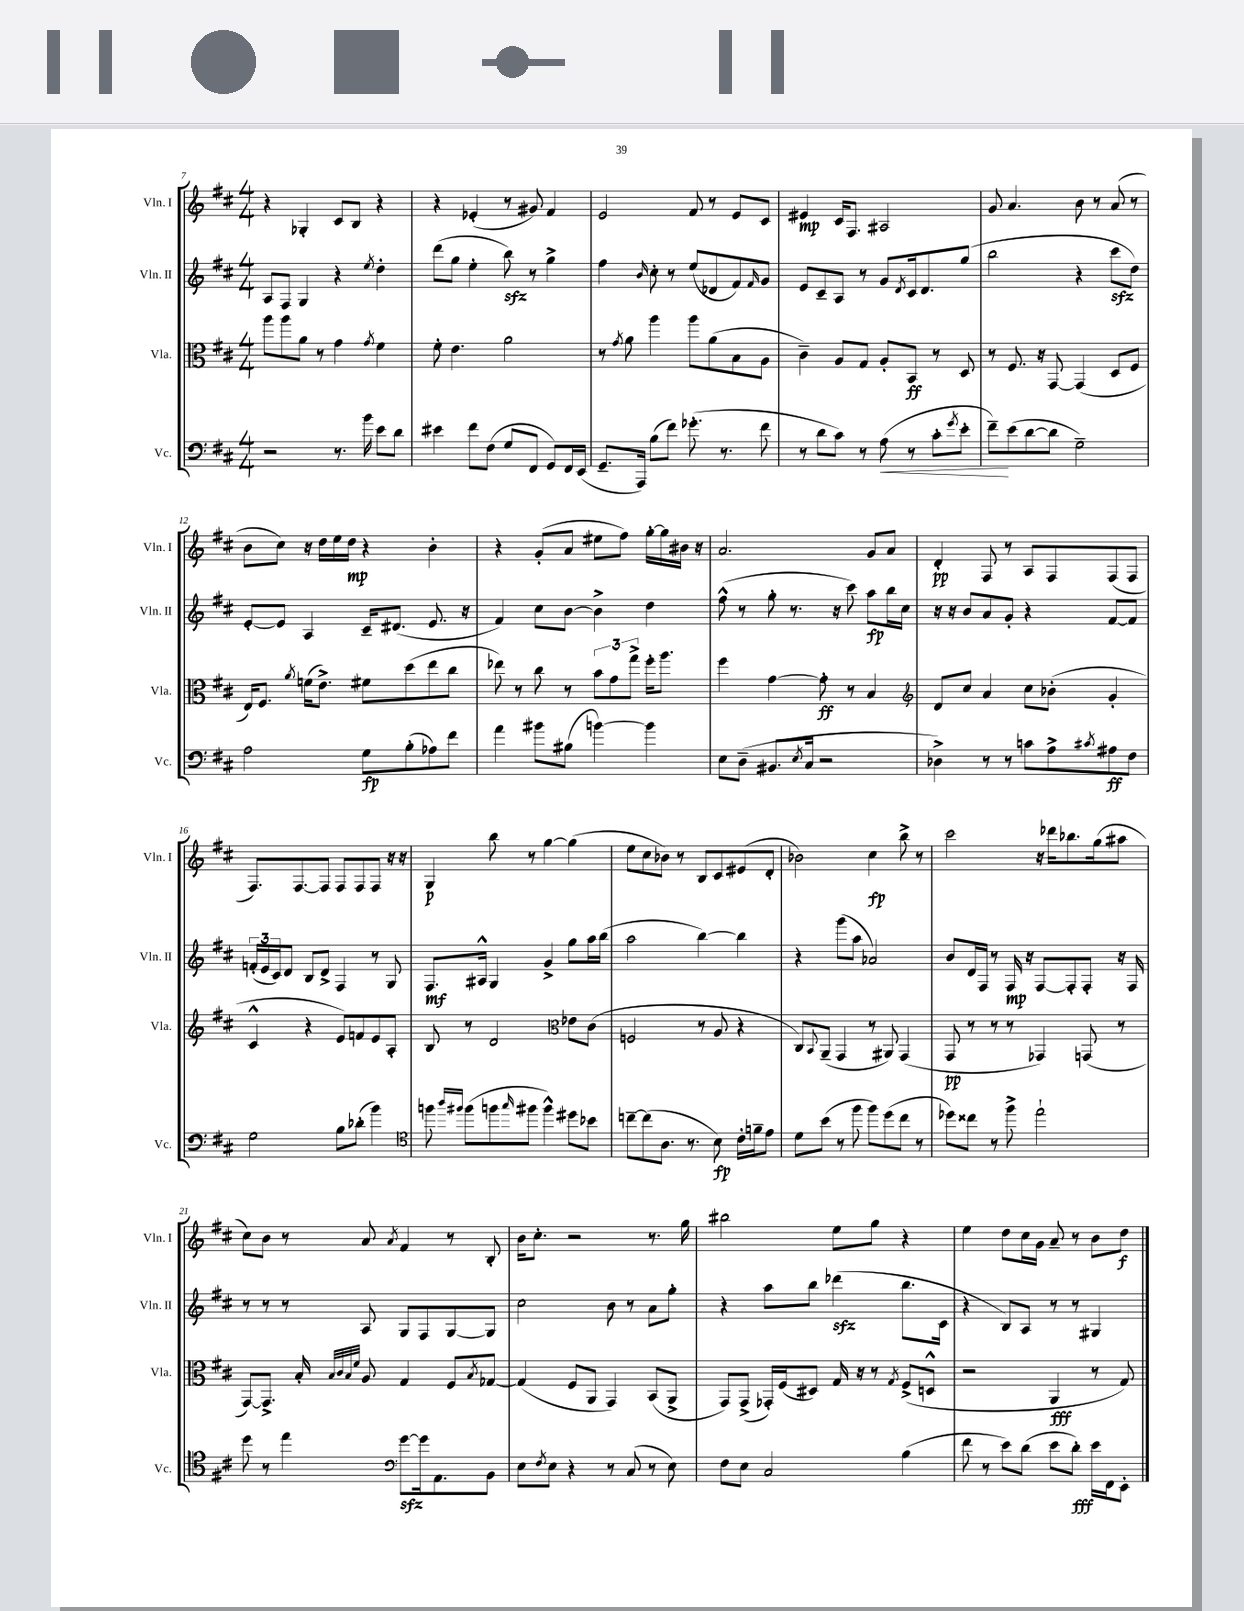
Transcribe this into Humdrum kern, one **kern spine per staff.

**kern	**dynam	**kern	**dynam	**kern	**dynam	**kern	**dynam
*part4	*part4	*part3	*part3	*part2	*part2	*part1	*part1
*staff4	*staff4	*staff3	*staff3	*staff2	*staff2	*staff1	*staff1
*I"Vc.	*	*I"Vla.	*	*I"Vln. II	*	*I"Vln. I	*
*I'Vc.	*	*I'Vla.	*	*I'Vln. II	*	*I'Vln. I	*
*clefF4	*	*clefC3	*	*clefG2	*	*clefG2	*
*k[f#c#]	*	*k[f#c#]	*	*k[f#c#]	*	*k[f#c#]	*
*M4/4	*	*M4/4	*	*M4/4	*	*M4/4	*
=7	=7	=7	=7	=7	=7	=7	=7
2r	.	8aa\L	.	8A/L	.	4r	.
.	.	8aa\	.	8F#/J	.	.	.
.	.	8a\J	.	4G/	.	4G-X'/	.
.	.	8r	.	.	.	.	.
8.r	.	4g\	.	4r	.	8c#/L	.
.	.	.	.	.	.	8B/J	.
16b\	.	.	.	.	.	.	.
.	.	8qg/	.	8qee/	.	.	.
8e\L	.	4f#\	.	4dd'\	.	4r	.
8d\J	.	.	.	.	.	.	.
=8	=8	=8	=8	=8	=8	=8	=8
4e#X\	.	8f#'\	.	(8ddd\L	.	4r	.
.	.	4.e\	.	8gg\J	.	.	.
8f#\L	.	.	.	4ee'\	.	(4e-X'/	.
(8F#\J	.	.	.	.	.	.	.
8G/L	.	2a\	.	8bbzz\)	.	8r	.
8FF#/J	.	.	.	8r	.	8g#X/)	.
8GG/L)	.	.	.	4gg^\	.	4f#/	.
16FF#/L	.	.	.	.	.	.	.
(16EE/JJ	.	.	.	.	.	.	.
=9	=9	=9	=9	=9	=9	=9	=9
8.GG~/L	.	8r	.	4ff#\	.	2e/	.
.	.	8qg/	.	.	.	.	.
.	.	8a\	.	.	.	.	.
16AAA/Jk)	.	.	.	.	.	.	.
.	.	.	.	16qqb/	.	.	.
(8B\L	.	4aa\	.	8cc#'\	.	.	.
8f#\J)	.	.	.	8r	.	.	.
(8.g-X'\	.	8aa\L	.	(8ee/L	.	8f#/	.
.	.	(8a\	.	8d-X/	.	8r	.
8.r	.	.	.	.	.	.	.
.	.	8B\	.	8f#/)	.	8e/L	.
.	.	.	.	16qqf#/	.	.	.
8f#\	.	8A\J	.	8g/J	.	8c#/J	.
=10	=10	=10	=10	=10	=10	=10	=10
8r	.	4c#~\)	.	8e/L	.	4e#X/	mp
8d\L	.	.	.	8c#~/	.	.	.
8c#\J)	.	8A/L	.	8A/J	.	16c#/KL	.
.	.	.	.	.	.	8.F#/J	.
8r	.	8G/J	.	8r	.	.	.
!	!LO:HP:b	!	!	!	!	!	!
(8A\	<	8A'/L	.	8g/L	.	2A#X/	.
.	.	.	.	8qd/	.	.	.
8r	.	8BB/J	ff	16c#/k	.	.	.
.	.	.	.	8.d/	.	.	.
8c#'\L	.	8r	.	.	.	.	.
8qg/	.	.	.	.	.	.	.
8e'\J	.	8D/	.	(8gg/J	.	.	.
=11	=11	=11	=11	=11	=11	=11	=11
8f#~\L)	.	8r	.	2bb\	.	8g/	.
(8e\	[	8.F#/	.	.	.	4.a/	.
[8d\	.	.	.	.	.	.	.
.	.	16r	.	.	.	.	.
8d\J]	.	[8GG/	.	.	.	.	.
2G~\)	.	(4GG/]	.	4r	.	8b\	.
.	.	.	.	.	.	8r	.
.	.	8D/L	.	8ccc#zz\L	.	(8a/	.
.	.	8F#/J	.	8dd\J)	.	8r	.
!!LO:LB:g=z
=12	=12	=12	=12	=12	=12	=12	=12
2A\	.	16E/KL)	.	[8e'/L	.	8b\L	.
.	.	8.F#/J	.	.	.	.	.
.	.	.	.	8e/J]	.	8cc#\J)	.
.	.	8qa/	.	.	.	.	.
.	.	(16fn\KL	.	4A/	.	16r	.
.	.	8.e^\J)	.	.	.	16dd\LL	.
.	.	.	.	.	.	16ee\	.
.	.	.	.	.	.	16dd\JJ	mp
8G\L	fp	8f#X\L	.	16c#~/KL	.	4r	.
.	.	.	.	(8.d#X/J	.	.	.
(8B'\	.	(8dd\	.	.	.	.	.
8A-X\)	.	8ee\	.	8.e/	.	4b'\	.
8f#\J	.	8cc#\J	.	.	.	.	.
.	.	.	.	16r	.	.	.
=13	=13	=13	=13	=13	=13	=13	=13
4a\	.	8ee-X\)	.	4f#/)	.	4r	.
.	.	8r	.	.	.	.	.
8b#X\L	.	8cc#\	.	8cc#\L	.	(8g'/L	.
(8B#X\J	.	8r	.	[8b\J	.	8a/J	.
[4bn\)	.	12b\L	.	4b^\]	.	8ee#X\L	.
.	.	12g\	.	.	.	.	.
.	.	.	.	.	.	8ff#\J)	.
.	.	12gg^\J	.	.	.	.	.
4b\]	.	16ff#'\KL	.	4dd\	.	[16gg'\LL	.
.	.	8.aa\J	.	.	.	16gg\]	.
.	.	.	.	.	.	16b#X\JJ	.
.	.	.	.	.	.	16r	.
=14	=14	=14	=14	=14	=14	=14	=14
8E\L	.	4ff#\	.	(8ff#^^\	.	2.a/	.
(8D~\J	.	.	.	8r	.	.	.
8.BB#X/L	.	[4g\	.	8gg'\	.	.	.
.	.	.	.	8.r	.	.	.
8qE/	.	.	.	.	.	.	.
16C#/Jk	.	.	.	.	.	.	.
2r	.	8g'\]	ff	.	.	.	.
.	.	.	.	16r	.	.	.
.	.	8r	.	8ccc#\)	.	.	.
.	.	4B/	.	8aa\L	fp	8g/L	.
.	.	.	.	16bb\L	.	8a/J	.
.	.	.	.	16cc#\JJ	.	.	.
=15	=15	=15	=15	=15	=15	=15	=15
*	*	*clefG2	*	*	*	*	*
4D-X^\)	.	8d/L	.	16r	.	4d'/	pp
.	.	.	.	16r	.	.	.
.	.	8cc#/J	.	8b/L	.	.	.
8r	.	4a/	.	8a/	.	8F#/	.
8r	.	.	.	8g'/J	.	8r	.
8cn\L	.	8cc#\L	.	4r	.	8A/L	.
8A^\	.	(8b-X'\J	.	.	.	8F#/	.
8qc#X/	.	.	.	.	.	.	.
8A#X\	ff	4g'/	.	[8f#/L	.	(8F#/	.
8F#\J	.	.	.	8f#/J]	.	8F#/J	.
!!LO:LB:g=z
=16	=16	=16	=16	=16	=16	=16	=16
2G\	.	4c#^^/	.	(24fn'/LL	.	8.F#/L)	.
.	.	.	.	24e/	.	.	.
.	.	.	.	24c#/J)	.	.	.
.	.	.	.	8d/J	.	.	.
.	.	.	.	.	.	[8.F#/	.
.	.	4r	.	8B/L	.	.	.
.	.	.	.	8d^/J	.	8F#/J]	.
8B\L	.	8e/L)	.	4F#/	.	8F#/L	.
(8d-X'\J	.	8fn/	.	.	.	8F#/	.
4b\)	.	8e/	.	8r	.	8F#/J	.
.	.	8A'/J	.	8G/	.	16r	.
.	.	.	.	.	.	16r	.
=17	=17	=17	=17	=17	=17	=17	=17
*clefC4	*	*	*	*	*	*	*
8ffn\	.	8B/	.	8.F#/L	mf	4G/	p
16qqaa/LL	.	.	.	.	.	.	.
16qqff#X/JJ	.	.	.	.	.	.	.
(8ff#\L	.	8r	.	.	.	.	.
.	.	.	.	16A#X^^/Jk	.	.	.
8ffn\	.	2d/	.	4G/	.	8bb\	.
16qqgg/	.	.	.	.	.	.	.
8ff#X\J	.	.	.	.	.	8r	.
4ff#^^\)	.	.	.	4g^/	.	[4gg\	.
*	*	*clefC3	*	*	*	*	*
8dd#X\L	.	8e-X\L	.	8gg\L	.	(4gg\]	.
8b-X\J	.	(8c#\J	.	16aa\L	.	.	.
.	.	.	.	(16bb\JJ	.	.	.
=18	=18	=18	=18	=18	=18	=18	=18
[8ccn~\L	.	2Fn/	.	2aa\	.	8ee\L	.
(8cc\]	.	.	.	.	.	8cc#\	.
8.A\J	.	.	.	.	.	8b-X\J)	.
.	.	.	.	.	.	8r	.
8.r	.	.	.	.	.	.	.
.	.	8r	.	[4bb\)	.	8B/L	.
8B\)	fp	8A/	.	.	.	8c#/	.
16c#'\LL	.	4r	.	4bb\]	.	(8e#X/	.
16fn~\J	.	.	.	.	.	.	.
8e\J	.	.	.	.	.	8d'/J	.
=19	=19	=19	=19	=19	=19	=19	=19
8d\L	.	8C#/L)	.	4r	.	2b-X\)	.
.	.	8qqBB/	.	.	.	.	.
(8b\J	.	(8AA~/J	.	.	.	.	.
8r	.	4GG/	.	(8ggg\L	.	.	.
8ff#\	.	.	.	8aa\J	.	.	.
8ff#\L)	.	8r	.	2a-X/)	.	4cc#\	fp
(8dd\	.	8AA#X/)	.	.	.	.	.
8cc#\J	.	(4GG/	.	.	.	8bb^\	.
8r	.	.	.	.	.	8r	.
=20	=20	=20	=20	=20	=20	=20	=20
8dd-X\L)	.	8GG/	pp	8b/L	.	2ccc#\	.
8cc##X\J	.	8r	.	16d/L	.	.	.
.	.	.	.	16F#/JJ	.	.	.
8r	.	8r	.	8r	.	.	.
8ff#^\	.	8r	.	16F#/	mp	.	.
.	.	.	.	16r	.	.	.
2ee`\	.	4GG-X/)	.	[8F#/L	.	16r	.
.	.	.	.	.	.	16ddd-X\KL	.
.	.	.	.	8F#'/]	.	8.bb-X\	.
.	.	(8GGn/	.	8F#'/J	.	.	.
.	.	.	.	.	.	(16gg\k	.
.	.	8r	.	16r	.	8aa#X\J	.
.	.	.	.	16F#/	.	.	.
!!LO:LB:g=z
=21	=21	=21	=21	=21	=21	=21	=21
8dd\	.	[8GG/L)	.	8r	.	8cc#\L)	.
8r	.	8.GG^/J]	.	8r	.	8b\J	.
4ee\	.	.	.	8r	.	8r	.
.	.	16B'/	.	.	.	.	.
.	.	32qqB/LLL	.	.	.	.	.
.	.	32qqc#/	.	.	.	.	.
.	.	32qqB/	.	.	.	.	.
.	.	32qqf#/JJJ	.	.	.	.	.
.	.	8A/	.	8A/	.	8a/	.
*clefF4	*	*	*	*	*	*	*
.	.	.	.	.	.	8qa/	.
[8gzz\L	.	4G/	.	8G/L	.	4f#/	.
16g\k]	.	.	.	8F#/	.	.	.
8.AA\	.	.	.	.	.	.	.
.	.	8F#/L	.	[8G/	.	8r	.
.	.	8qB/	.	.	.	.	.
8BB\J	.	[8G-X/J	.	8G/J]	.	8B'/	.
=22	=22	=22	=22	=22	=22	=22	=22
8E\L	.	(4G-/]	.	2cc#\	.	16b\KL	.
.	.	.	.	.	.	8.cc#'\J	.
8qF#/	.	.	.	.	.	.	.
8E\J	.	.	.	.	.	.	.
4r	.	8F#/L	.	.	.	2r	.
.	.	8AA/J	.	.	.	.	.
8r	.	4GG/)	.	8b\	.	.	.
(8C#/	.	.	.	8r	.	.	.
8r	.	(8BB/L	.	8a\L	.	8.r	.
8E\)	.	8AA^/J	.	8gg'\J	.	.	.
.	.	.	.	.	.	16gg\	.
=23	=23	=23	=23	=23	=23	=23	=23
8F#\L	.	8GG/L)	.	4r	.	2bb#X\	.
8E\J	.	(8GG^/J	.	.	.	.	.
2C#/	.	16GG-X'/LL)	.	8aa\L	.	.	.
.	.	(16F#/J	.	.	.	.	.
.	.	8D#X/J)	.	8bb\J	.	.	.
.	.	16G/	.	(4ddd-Xzz\	.	8ee\L	.
.	.	16r	.	.	.	.	.
.	.	8r	.	.	.	8gg\J	.
.	.	8qG/	.	.	.	.	.
(4B\	.	(8F#^/L	.	8.bb\L	.	4r	.
.	.	8Dn^^/J	.	.	.	.	.
.	.	.	.	16c#\Jk	.	.	.
=24	=24	=24	=24	=24	=24	=24	=24
8f#\	.	2r	.	4r	.	4ee\	.
8r	.	.	.	.	.	.	.
8e\L)	.	.	.	8B/L)	.	8dd\L	.
(8d\J	.	.	.	8A/J	.	16cc#\L	.
.	.	.	.	.	.	16g\JJ	.
8e\L	.	4AA/	fff	8r	.	8a~/	.
8d'\J)	fff	.	.	8r	.	8r	.
16e\LL	.	8r	.	4G#X/	.	8b\L	.
16FF#\J	.	.	.	.	.	.	.
8EE'\J	.	8G/)	.	.	.	8dd\J	f
==	==	==	==	==	==	==	==
*-	*-	*-	*-	*-	*-	*-	*-
